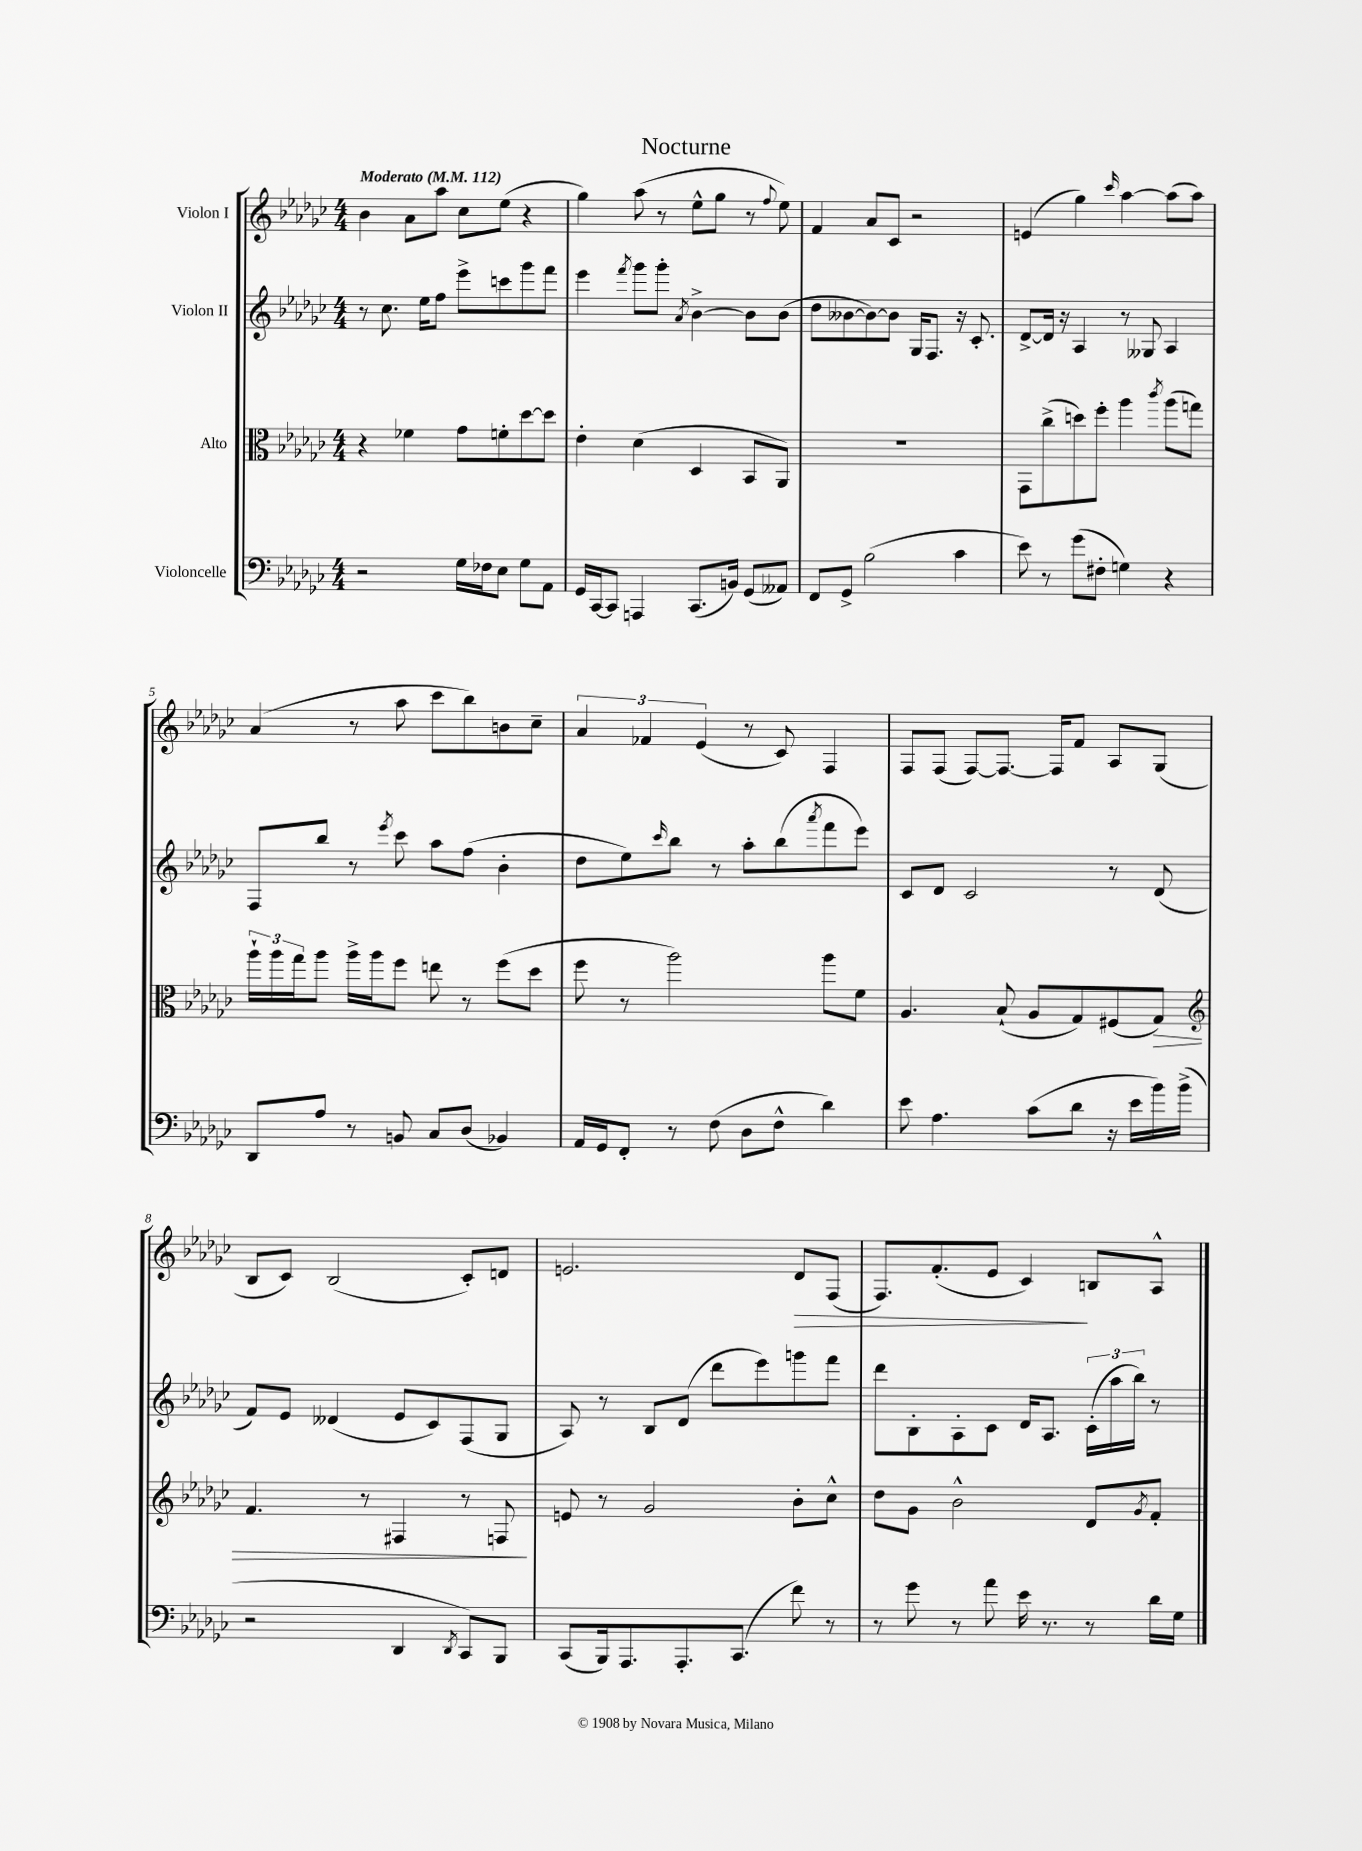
\header { title = "Nocturne" }
<<
\new StaffGroup <<
\new Staff = "s0" \with { instrumentName = "Violon I" } {
    \clef treble \key ges \major \numericTimeSignature \time 4/4 \tempo "Moderato" 4 = 112
    bes'4 aes'8 aes''8 ces''8 ees''8( r4 |
    ges''4) aes''8( r8 ees''8-^ ges''8 r8 \appoggiatura { f''8 } ees''8) |
    f'4 aes'8 ces'8 r2 |
    e'4( ges''4) \grace { ces'''16 } aes''4~ aes''8( aes''8) |
    aes'4( r8 aes''8 ces'''8 bes''8) b'8 ces''8-- |
    \tuplet 3/2 { aes'4 fes'4 ees'4( } r8 ces'8) f4 |
    f8 f8( f8~) f8.~ f16 f'8 aes8 ges8( |
    bes8 ces'8) bes2( ces'8-.) d'8 |
    e'2. des'8\> f8( |
    f8.) f'8.-.( ees'8 ces'4\!) b8 aes8-^ \bar "|." |
}
\new Staff = "s1" \with { instrumentName = "Violon II" } {
    \clef treble \key ges \major \numericTimeSignature \time 4/4
    r8 ces''8. ees''16 f''8 ees'''8-> c'''8 ges'''8 f'''8 |
    ees'''4 \acciaccatura { f'''8 } ges'''8 ges'''8-. \acciaccatura { aes'8 } bes'4~-> bes'8 bes'8( |
    des''8 beses'8~ beses'8~) beses'8 ges16 f8. r16 ces'8.-. |
    des'8~-> des'16 r16 aes4 r8 geses8 aes4 |
    f8 bes''8 r8 \acciaccatura { ees'''8 } ces'''8 aes''8 f''8( bes'4-. |
    des''8 ees''8) \grace { ces'''16 } bes''8 r8 aes''8-. bes''8( \acciaccatura { aes'''8 } f'''8 ees'''8) |
    ces'8 des'8 ces'2 r8 des'8( |
    f'8) ees'8 deses'4( ees'8 ces'8) f8( ges8 |
    aes8) r8 bes8 des'8( des'''8 ees'''8) g'''8 f'''8 |
    des'''8 bes8-. aes8-. ces'8 des'16 aes8. \tuplet 3/2 { ces'16-.( aes''16 bes''16) } r8 \bar "|." |
}
\new Staff = "s2" \with { instrumentName = "Alto" } {
    \clef alto \key ges \major \numericTimeSignature \time 4/4
    r4 fes'4 ges'8 f'8-. des''8~ des''8 |
    ees'4-. des'4( des4 bes,8 aes,8) |
    R1 |
    ges,8 ces''8->( d''8) f''8-. aes''4 \acciaccatura { ces'''8 } aes''8( g''8) |
    \tuplet 3/2 { aes''16-! aes''16 ges''16 } aes''8 aes''16-> aes''16 f''8 e''8 r8 f''8( des''8 |
    f''8 r8 aes''2) aes''8 f'8 |
    aes4. bes8-!( aes8 ges8) fis8( ges8\>) |
    \clef treble f'4. r8 fis4 r8 f8\! |
    e'8 r8 ges'2 bes'8-. ces''8-^ |
    des''8 ges'8 bes'2-^ des'8 \acciaccatura { ges'8 } f'8-. \bar "|." |
}
\new Staff = "s3" \with { instrumentName = "Violoncelle" } {
    \clef bass \key ges \major \numericTimeSignature \time 4/4
    r2 ges16 fes16 ees8 ges8 aes,8 |
    ges,16 ces,16~ ces,8 a,,4 ces,8.( b,16) ges,8( aeses,8) |
    f,8 ges,8-> bes2( ces'4 |
    ees'8) r8 ges'8( fis8-. g4) r4 |
    des,8 aes8 r8 b,8 ces8 des8( bes,4) |
    aes,16 ges,16 f,8-. r8 f8( des8 f8-^ des'4) |
    ees'8 aes4. ces'8( des'8 r16 ees'16 bes'16) bes'16->( |
    r2 des,4 \acciaccatura { des,8 } ces,8) bes,,8 |
    ces,8( bes,,16) aes,,8. aes,,8.-. ces,8.( f'8) r8 |
    r8 ges'8 r8 aes'8 ees'16 r8. r8 des'16 ges16 \bar "|." |
}
>>
>>
